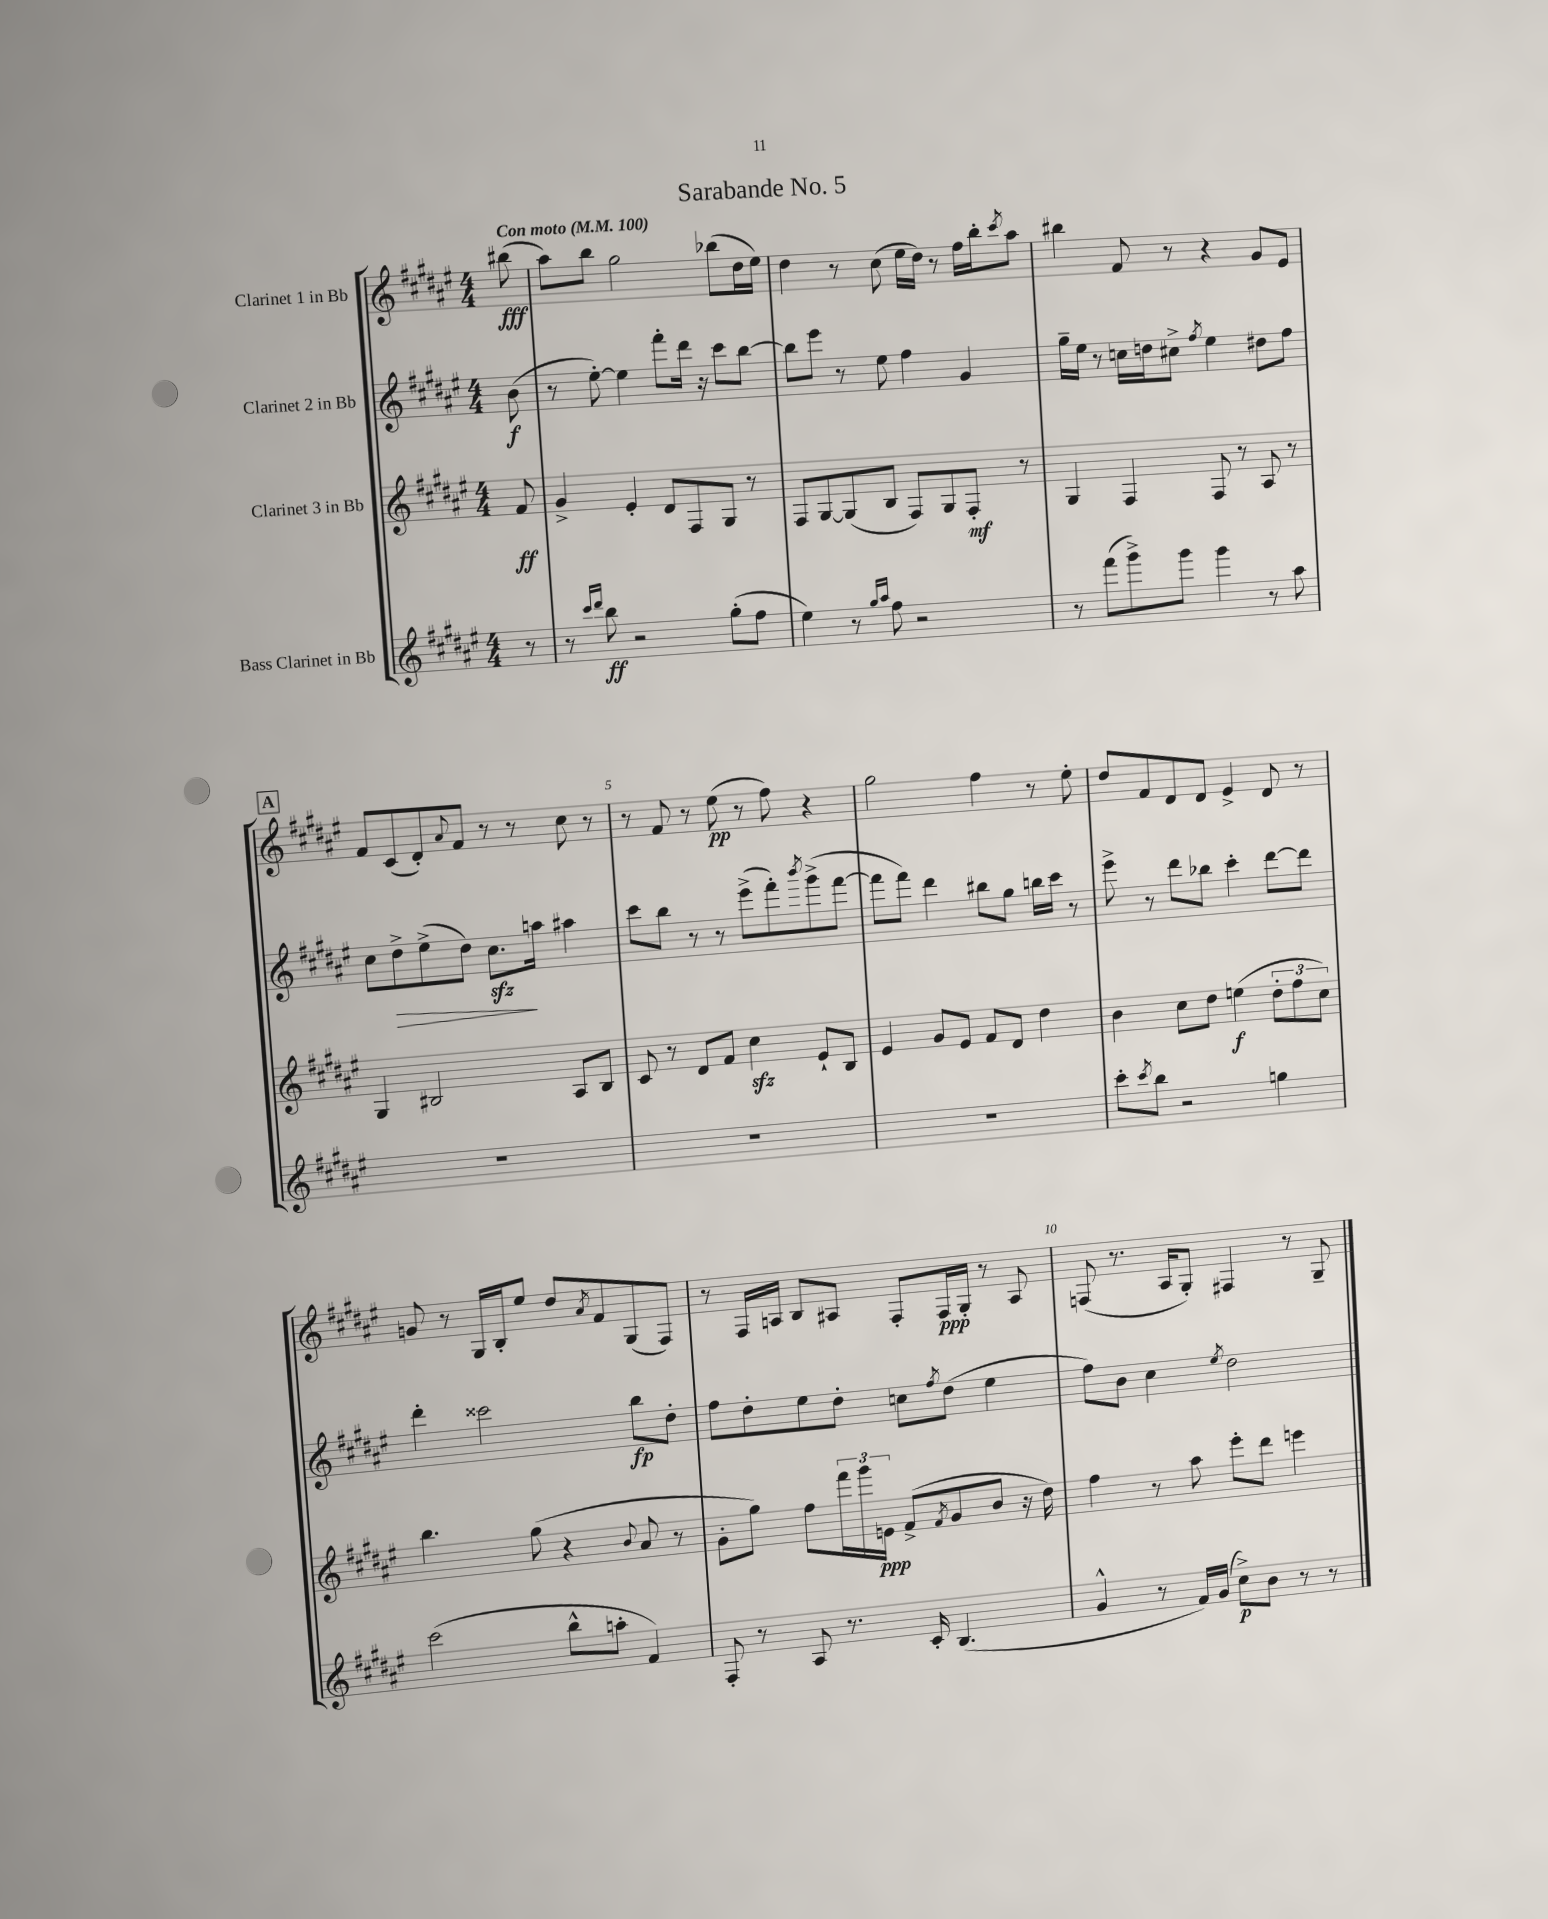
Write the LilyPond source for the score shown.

\header { title = "Sarabande No. 5" }
<<
\new StaffGroup <<
\new Staff = "s0" \with { instrumentName = "Clarinet 1 in Bb" } {
    \clef treble \key fis \major \numericTimeSignature \time 4/4 \partial 8 \tempo "Con moto" 4 = 100
    bis''8\fff( |
    ais''8) b''8 gis''2 bes''8( dis''16 eis''16) |
    dis''4 r8 cis''8( eis''16 dis''16) r8 fis''16 b''16-. \acciaccatura { cis'''8 } ais''8 |
    bis''4 fis'8 r8 r4 gis'8 eis'8 |
    \mark \markup { \box "A" } fis'8 cis'8( dis'8-.) \appoggiatura { ais'8 } fis'8 r8 r8 cis''8 r8 |
    r8 fis'8 r8 eis''8\pp( r8 fis''8) r4 |
    gis''2 fis''4 r8 eis''8-. |
    dis''8 fis'8 dis'8 dis'8 eis'4-> dis'8 r8 |
    g'8 r8 gis16 b16-. eis''8 dis''8 \acciaccatura { ais'8 } fis'8 gis8( fis8) |
    r8 fis16 a16 b8 ais8 fis8-. fis16\ppp gis16-. r8 ais8 |
    f8( r8. ais16 gis8-.) fis4 r8 gis8-- \bar "|." |
}
\new Staff = "s1" \with { instrumentName = "Clarinet 2 in Bb" } {
    \clef treble \key fis \major \numericTimeSignature \time 4/4 \partial 8
    b'8\f( |
    r8 eis''8~-.) eis''4 fis'''8-. dis'''16 r16 cis'''8 b''8~ |
    b''8 eis'''8 r8 eis''8 fis''4 gis'4 |
    gis''16-- eis''16 r8 c''16 d''16 cis''8-> \acciaccatura { fis''8 } eis''4 dis''8 fis''8 |
    \mark \markup { \box "A" } cis''8 dis''8->\> eis''8->( dis''8) cis''8.\sfz\! a''16 ais''4 |
    cis'''8 b''8 r8 r8 eis'''8->( fis'''8-.) \acciaccatura { b'''8 } gis'''8->( fis'''8~ |
    fis'''8 fis'''8) dis'''4 bis''8 gis''8 b''16 cis'''16 r8 |
    eis'''8-> r8 dis'''8 bes''8 cis'''4-. dis'''8~ dis'''8 |
    dis'''4-. cisis'''2 b''8\fp dis''8-. |
    fis''8 dis''8-. eis''8 dis''8-. c''8 \acciaccatura { fis''8 } dis''8( eis''4 |
    fis''8) b'8 cis''4 \acciaccatura { eis''8 } dis''2 \bar "|." |
}
\new Staff = "s2" \with { instrumentName = "Clarinet 3 in Bb" } {
    \clef treble \key fis \major \numericTimeSignature \time 4/4 \partial 8
    fis'8\ff |
    gis'4-> eis'4-. dis'8 fis8 gis8 r8 |
    fis8 gis8~ gis8( b8 fis8) gis8 fis8-.\mf r8 |
    gis4 fis4 fis8 r8 ais8 r8 |
    \mark \markup { \box "A" } gis4 bis2 ais8 bis8 |
    cis'8 r8 dis'8 fis'8 cis''4\sfz eis'8-! b8 |
    eis'4 gis'8 eis'8 fis'8 dis'8 dis''4 |
    b'4 cis''8 dis''8 e''4\f( \tuplet 3/2 { dis''8-. fis''8 cis''8) } |
    b''4. gis''8( r4 \appoggiatura { b'8 } ais'8 r8 |
    gis'8-. gis''8) fis''8 \tuplet 3/2 { fis'''16 gis'''16 e'16\ppp } fis'8->( \acciaccatura { fis'8 } gis'8 b'8 r16 dis''16) |
    fis''4 r8 ais''8 eis'''8-. dis'''8 e'''4 \bar "|." |
}
\new Staff = "s3" \with { instrumentName = "Bass Clarinet in Bb" } {
    \clef treble \key fis \major \numericTimeSignature \time 4/4 \partial 8
    r8 |
    r8 \grace { cis'''16 dis'''16 } b''8\ff r2 gis''8-.( fis''8 |
    eis''4) r8 \grace { gis''16 ais''16 } fis''8 r2 |
    r8 fis'''8( gis'''8->) gis'''8 gis'''4 r8 ais''8 |
    \mark \markup { \box "A" } R1 |
    R1 |
    R1 |
    cis'''8-. \acciaccatura { cis'''8 } b''8 r2 g''4 |
    cis'''2( b''8-^ a''8-. fis'4) |
    fis8-. r8 ais8 r8. cis'16-. b4.( |
    gis'4-^ r8 fis'16) gis'16( cis''8->\p) b'8 r8 r8 \bar "|." |
}
>>
>>
\layout { \context { \Score \override BarNumber.break-visibility = ##(#f #t #t) barNumberVisibility = #(every-nth-bar-number-visible 5) } }
